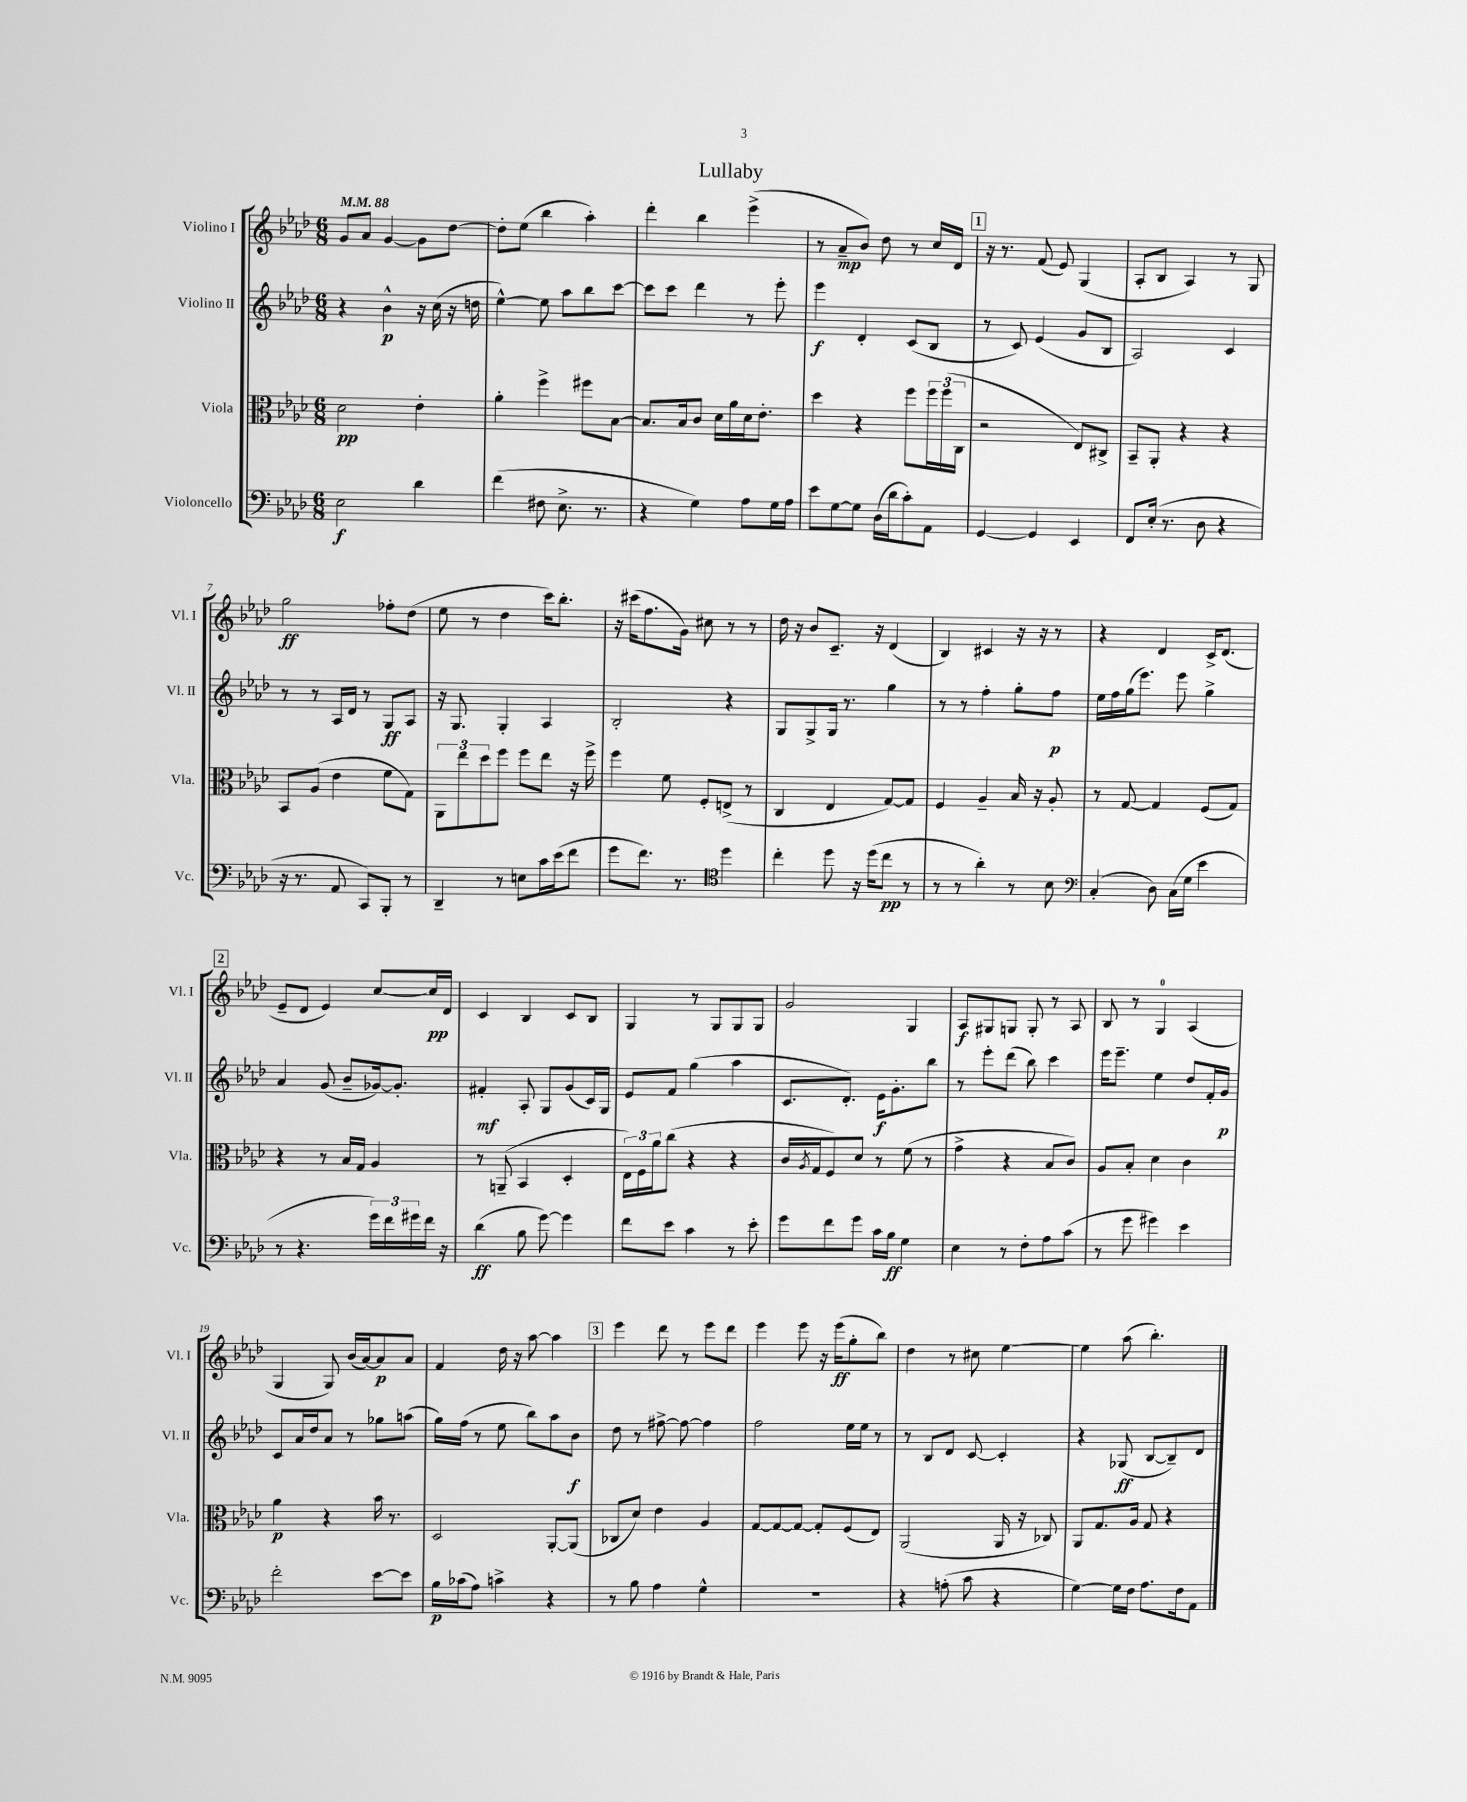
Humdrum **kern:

**kern	**dynam	**kern	**dynam	**kern	**dynam	**kern	**dynam
*part4	*part4	*part3	*part3	*part2	*part2	*part1	*part1
*staff4	*staff4	*staff3	*staff3	*staff2	*staff2	*staff1	*staff1
*I"Violoncello	*	*I"Viola	*	*I"Violino II	*	*I"Violino I	*
*I'Vc.	*	*I'Vla.	*	*I'Vl. II	*	*I'Vl. I	*
*clefF4	*	*clefC3	*	*clefG2	*	*clefG2	*
*k[b-e-a-d-]	*	*k[b-e-a-d-]	*	*k[b-e-a-d-]	*	*k[b-e-a-d-]	*
*M6/8	*	*M6/8	*	*M6/8	*	*M6/8	*
*MM88	*	*MM88	*	*MM88	*	*MM88	*
=1	=1	=1	=1	=1	=1	=1	=1
2E-\	f	2d-\	pp	4r	.	8g/L	.
.	.	.	.	.	.	8a-/J	.
.	.	.	.	4b-^^\	p	[4g/	.
4d-\	.	4e-'\	.	16r	.	8g\L]	.
.	.	.	.	(16cc\	.	.	.
.	.	.	.	16r	.	[8dd-\J	.
.	.	.	.	16ddn\	.	.	.
=2	=2	=2	=2	=2	=2	=2	=2
(4f\	.	4a-'\	.	[4ee-^^\)	.	8dd-'\L]	.
.	.	.	.	.	.	(8ee-\J	.
8F#X\	.	4ff^\	.	8ee-\]	.	4bb-\	.
8.E-^\	.	.	.	8aa-\L	.	.	.
.	.	8ff#X\L	.	8bb-\	.	4aa-'\)	.
8.r	.	.	.	.	.	.	.
.	.	[8B-\J	.	[8ccc\J	.	.	.
=3	=3	=3	=3	=3	=3	=3	=3
4r	.	8.B-/L]	.	8ccc\L]	.	4ddd-'\	.
.	.	.	.	8ccc\J	.	.	.
.	.	16B-/k	.	.	.	.	.
4G\)	.	8c/J	.	4ddd-\	.	4bb-\	.
.	.	16d-\LL	.	.	.	.	.
.	.	16a-\	.	.	.	.	.
8A-\L	.	16d-\J	.	8r	.	(4eee-^\	.
.	.	8.e-'\J	.	.	.	.	.
16G\L	.	.	.	8eee-'\	.	.	.
16A-\JJ	.	.	.	.	.	.	.
=4	=4	=4	=4	=4	=4	=4	=4
8e-\L	.	4dd-\	.	4eee-\	f	8r	.
[8G\	.	.	.	.	.	8a-~/L	mp
8G\J]	.	4r	.	4d-'/	.	8b-/J)	.
(16D-\LL	.	.	.	.	.	8dd-\	.
16d-\J	.	.	.	.	.	.	.
8c'\)	.	8ff\L	.	(8c/L	.	8r	.
8AA-\J	.	24ff\L	.	8B-/J	.	16cc/LL	.
.	.	(24ff\	.	.	.	.	.
.	.	.	.	.	.	16d-/JJ	.
.	.	24C\JJ	.	.	.	.	.
!!LO:REH:place=s1:t=1
=5	=5	=5	=5	=5	=5	=5	=5
[4GG/	.	2r	.	8r	.	16r	.
.	.	.	.	.	.	8.r	.
.	.	.	.	8c/)	.	.	.
4GG/]	.	.	.	(4e-/	.	(8f/	.
.	.	.	.	.	.	8e-/)	.
4EE-/	.	8E-/L)	.	8g/L	.	(4G/	.
.	.	8C#X^/J	.	8B-/J	.	.	.
=6	=6	=6	=6	=6	=6	=6	=6
8FF/L	.	8BB-~/L	.	2A-/)	.	8A-'/L	.
(16E-'/Jk	.	8AA-'/J	.	.	.	8B-/J	.
8.r	.	.	.	.	.	.	.
.	.	4r	.	.	.	4A-/)	.
8D-\	.	.	.	.	.	.	.
4r	.	4r	.	4c/	.	8r	.
.	.	.	.	.	.	8G/	.
!!LO:LB:g=z
=7	=7	=7	=7	=7	=7	=7	=7
16r	.	8BB-/L	.	8r	.	2gg\	ff
8.r	.	.	.	.	.	.	.
.	.	(8A-/J	.	8r	.	.	.
8AA-/	.	4e-\	.	16A-/LL	.	.	.
.	.	.	.	16d-/JJ	.	.	.
8CC/L)	.	.	.	8r	.	.	.
8BBB-'/J	.	8f\L	.	8G/L	ff	8ff-X'\L	.
8r	.	8G\J)	.	8A-/J	.	(8dd-\J	.
=8	=8	=8	=8	=8	=8	=8	=8
4DD-~/	.	12AA-\L	.	16r	.	8ee-\	.
.	.	.	.	8.G/	.	.	.
.	.	12ee-\	.	.	.	.	.
.	.	.	.	.	.	8r	.
.	.	12dd-\	.	.	.	.	.
8r	.	8ff\J	.	4G'/	.	4dd-\	.
8En\L	.	8ff\L	.	.	.	.	.
16c\L	.	8ee-\J	.	4A-/	.	16ccc\KL)	.
(16e-\J	.	.	.	.	.	8.bb-'\J	.
8f\J	.	16r	.	.	.	.	.
.	.	16ff^\	.	.	.	.	.
=9	=9	=9	=9	=9	=9	=9	=9
8g\L	.	4ff\	.	2B-'/	.	16r	.
.	.	.	.	.	.	(16ccc#X\KL	.
8.f\J)	.	.	.	.	.	8.ff\	.
.	.	8f\	.	.	.	.	.
8.r	.	.	.	.	.	16g\Jk)	.
.	.	8F'/L	.	.	.	8cc#X\	.
*clefC4	*	*	*	*	*	*	*
4dd-\	.	(8En^/J	.	4r	.	8r	.
.	.	8r	.	.	.	8r	.
=10	=10	=10	=10	=10	=10	=10	=10
4cc'\	.	4C/	.	8G/L	.	16dd-\	.
.	.	.	.	.	.	16r	.
.	.	.	.	8G^/	.	8b-/L	.
8dd-\	.	4E-/	.	16G/Jk	.	8.c~/J	.
.	.	.	.	8.r	.	.	.
16r	.	.	.	.	.	.	.
(16dd-\KL	.	.	.	.	.	16r	.
8cc\J	pp	[8G/L)	.	4gg\	.	(4d-/	.
8r	.	8G/J]	.	.	.	.	.
=11	=11	=11	=11	=11	=11	=11	=11
8r	.	4F/	.	8r	.	4B-/)	.
8r	.	.	.	8r	.	.	.
4a-'\)	.	4A-~/	.	4ff'\	.	4c#X/	.
8r	.	16B-/	.	8gg'\L	.	16r	.
.	.	16r	.	.	.	16r	.
8B-\	.	8A-'/	.	8ff\J	p	8r	.
=12	=12	=12	=12	=12	=12	=12	=12
*clefF4	*	*	*	*	*	*	*
(4C'/	.	8r	.	16ee-\LL	.	4r	.
.	.	.	.	16ff\	.	.	.
.	.	[8G/	.	(16gg\J	.	.	.
.	.	.	.	8.eee-\J)	.	.	.
8D-\)	.	4G/]	.	.	.	4d-/	.
(16C\LL	.	.	.	8eee-\	.	.	.
16G\JJ	.	.	.	.	.	.	.
4e-\	.	(8F/L	.	4gg^\	.	16c^/KL	.
.	.	.	.	.	.	(8.d-/J	.
.	.	8G/J)	.	.	.	.	.
!!LO:LB:g=z
!!LO:REH:place=s1:t=2
=13	=13	=13	=13	=13	=13	=13	=13
8r	.	4r	.	4a-/	.	8e-~/L	.
4.r	.	.	.	.	.	8d-/J	.
.	.	8r	.	(8g/	.	4e-/)	.
.	.	16B-/LL	.	8b-~/L	.	.	.
.	.	16G/JJ	.	.	.	.	.
24g\LL)	.	4A-/	.	[16g-X/k)	.	[8cc/L	.
24f\	.	.	.	.	.	.	.
.	.	.	.	8.g-'/J]	.	.	.
24g#X\	.	.	.	.	.	.	.
16f\JJ	.	.	.	.	.	16cc/L]	pp
16r	.	.	.	.	.	16d-/JJ	.
=14	=14	=14	=14	=14	=14	=14	=14
(4d-\	ff	8r	.	4f#X'/	mf	4c/	.
.	.	(8AAn~/	.	.	.	.	.
8B-\	.	4BB-/	.	8A-'/	.	4B-/	.
[8g\)	.	.	.	8G/L	.	.	.
4g\]	.	4D-'/	.	(8g/	.	8c/L	.
.	.	.	.	16c/L)	.	8B-/J	.
.	.	.	.	16G/JJ	.	.	.
=15	=15	=15	=15	=15	=15	=15	=15
8f\L	.	24E-\LL)	.	8e-/L	.	4G/	.
.	.	24F\	.	.	.	.	.
.	.	24a-\J	.	.	.	.	.
8e-\J	.	(8cc\J	.	8f/J	.	.	.
4c\	.	4r	.	(4gg\	.	8r	.
.	.	.	.	.	.	8G/L	.
8r	.	4r	.	4aa-\	.	8G/	.
8e-'\	.	.	.	.	.	8G/J	.
=16	=16	=16	=16	=16	=16	=16	=16
8g\L	.	16c/LL	.	8.c/L	.	2g/	.
.	.	8qA-/	.	.	.	.	.
.	.	16G/J	.	.	.	.	.
8f\	.	8F/)	.	.	.	.	.
.	.	.	.	8.d-'/J)	.	.	.
8g\J	.	8d-/J	.	.	.	.	.
16c\LL	.	8r	.	16e-\KL	f	.	.
16B-\JJ	ff	.	.	8.g'\	.	.	.
4G\	.	(8f\	.	.	.	4G/	.
.	.	8r	.	8bb-\J	.	.	.
=17	=17	=17	=17	=17	=17	=17	=17
4E-\	.	4g^\	.	8r	.	8A-/L	f
.	.	.	.	8eee-'\L	.	8G#X/	.
8r	.	4r	.	(8ddd-\J	.	8Gn/J	.
8F'\L	.	.	.	8bb-\)	.	8G'/	.
8A-\	.	8B-/L	.	4ccc\	.	8r	.
(8c\J	.	8c/J)	.	.	.	8A-/	.
=18	=18	=18	=18	=18	=18	=18	=18
8r	.	8A-/L	.	16eee-\KL	.	8B-/	.
.	.	.	.	8.eee-~\J	.	.	.
8g\	.	8B-'/J	.	.	.	8r	.
4g#X\)	.	4d-\	.	4ee-\	.	4G/	.
4e-\	.	4c\	.	8dd-/L	.	(4A-/	.
.	.	.	.	16f'/L	.	.	.
.	.	.	.	16g/JJ	p	.	.
!!LO:LB:g=z
=19	=19	=19	=19	=19	=19	=19	=19
2f'\	.	4a-\	p	8c/L	.	4G/	.
.	.	.	.	16a-/L	.	.	.
.	.	.	.	16dd-/J	.	.	.
.	.	4r	.	8a-/J	.	8G/)	.
.	.	.	.	8r	.	(16b-/LL	.
.	.	.	.	.	.	[16a-/J)	.
[8e-\L	.	16b-\	.	8gg-X\L	.	8a-/]	p
.	.	8.r	.	.	.	.	.
8e-\J]	.	.	.	(8aan\J	.	8a-/J	.
=20	=20	=20	=20	=20	=20	=20	=20
16B-\LL	p	2D-/	.	16gg\LL)	.	4f/	.
(16c-X\J	.	.	.	(16ff\JJ	.	.	.
8A-\J)	.	.	.	8r	.	.	.
4cn^\	.	.	.	8ee-\	.	16dd-\	.
.	.	.	.	.	.	16r	.
.	.	.	.	8bb-\L)	.	[8aa-\	.
4r	.	[8AA-'/L	.	8aa-\	.	4aa-\]	.
.	.	(8AA-/J]	.	8b-\J	f	.	.
!!LO:REH:place=s1:t=3
=21	=21	=21	=21	=21	=21	=21	=21
8r	.	8C-X/L	.	8dd-\	.	4eee-\	.
8B-\	.	8d-/J)	.	8r	.	.	.
4A-\	.	4e-\	.	[8ff#X^\	.	8ddd-\	.
.	.	.	.	8ff#\_	.	8r	.
4G^^\	.	4A-/	.	4ff#\]	.	8eee-\L	.
.	.	.	.	.	.	8ddd-\J	.
=22	=22	=22	=22	=22	=22	=22	=22
2.r	.	[8G/L	.	2ff\	.	4eee-\	.
.	.	8G/_	.	.	.	.	.
.	.	8G/J_	.	.	.	8eee-\	.
.	.	8G'/L]	.	.	.	16r	.
.	.	.	.	.	.	(16eee-\KL	ff
.	.	(8F/	.	16ee-\LL	.	8gg'\	.
.	.	.	.	16ee-\JJ	.	.	.
.	.	8E-/J)	.	8r	.	8bb-\J)	.
=23	=23	=23	=23	=23	=23	=23	=23
4r	.	(2AA-/	.	8r	.	4dd-\	.
.	.	.	.	8B-/L	.	.	.
(8An'\	.	.	.	8d-/J	.	8r	.
8c\	.	.	.	[8c/	.	8cc#X\	.
4r	.	16AA-/	.	4c'/]	.	[4ee-\	.
.	.	16r	.	.	.	.	.
.	.	8C-X/)	.	.	.	.	.
=24	=24	=24	=24	=24	=24	=24	=24
[4G\)	.	8AA-/L	.	4r	.	4ee-\]	.
.	.	8.G/	.	.	.	.	.
16G\LL]	.	.	.	(8G-X/	ff	(8aa-\	.
16F\JJ	.	16A-/Jk	.	.	.	.	.
8.A-\L	.	8G/	.	[8B-/L	.	4.bb-'\)	.
.	.	4r	.	8B-~/])	.	.	.
16F\k	.	.	.	.	.	.	.
8AA-\J	.	.	.	8d-/J	.	.	.
==	==	==	==	==	==	==	==
*-	*-	*-	*-	*-	*-	*-	*-
